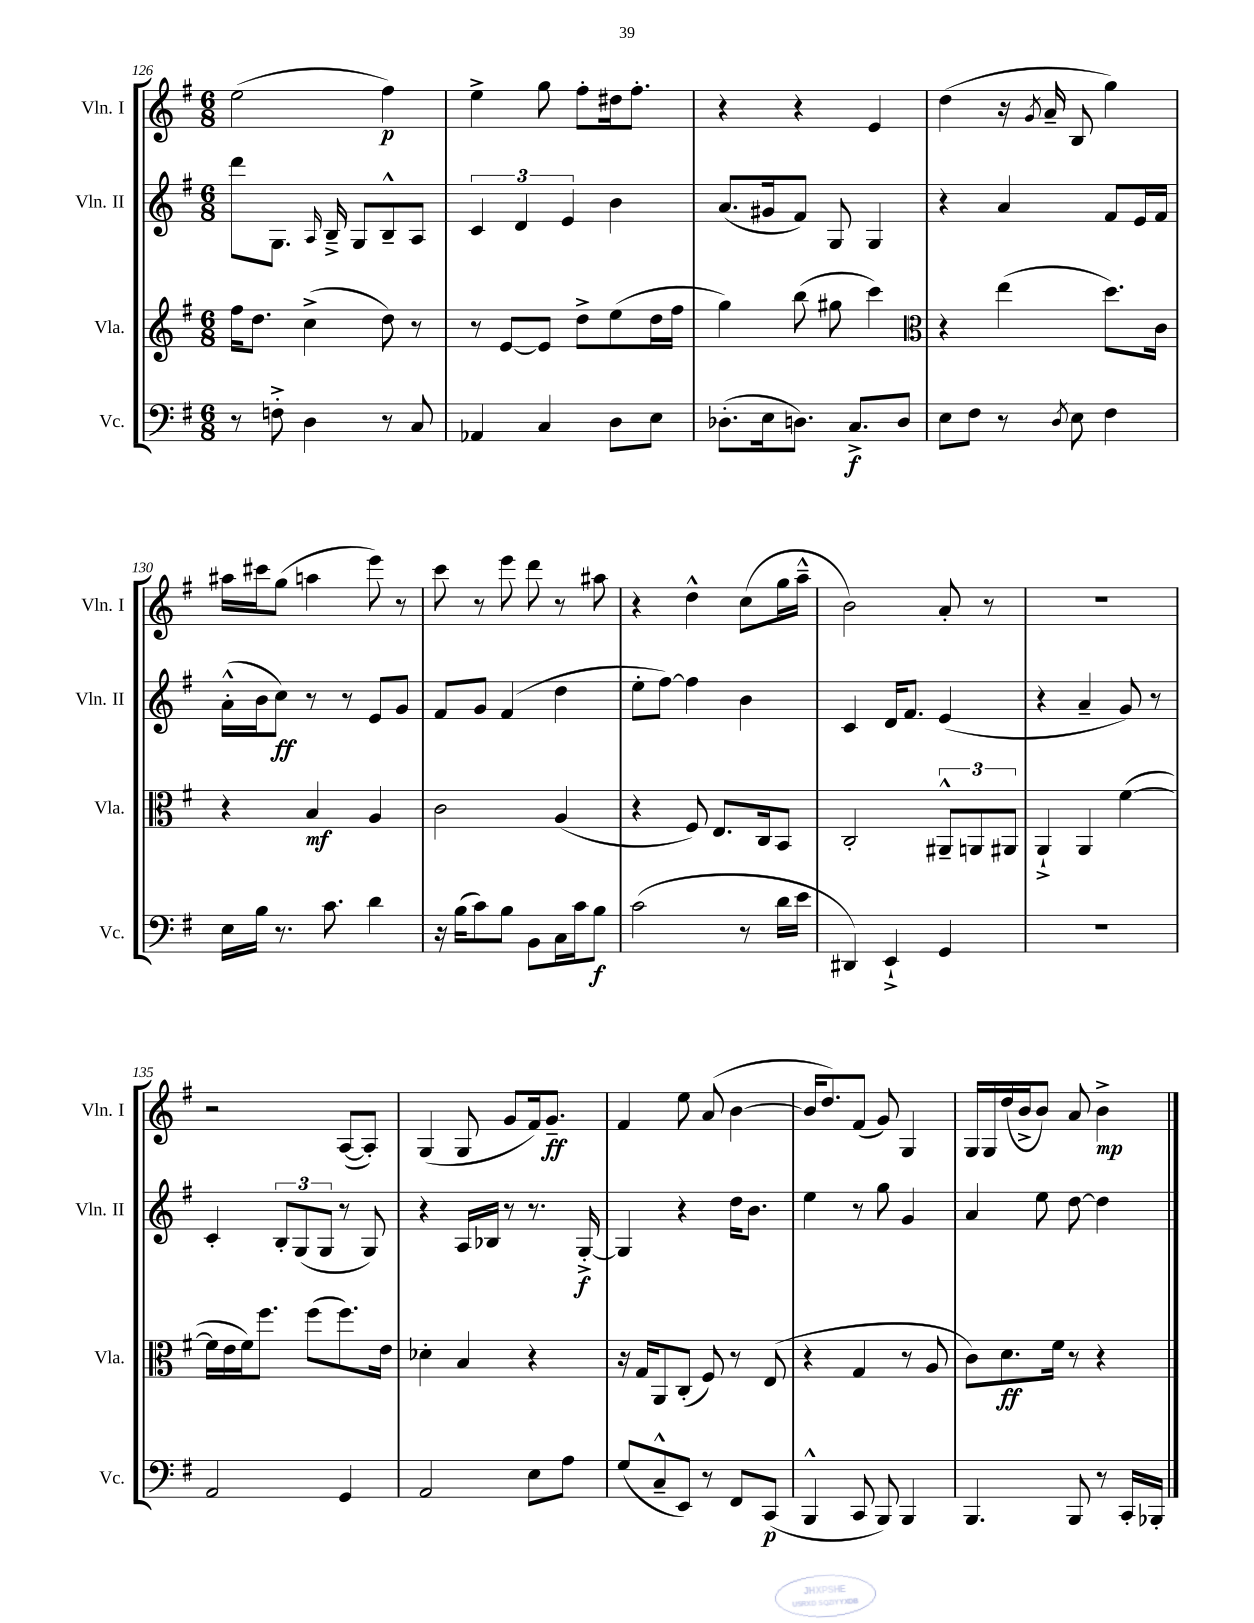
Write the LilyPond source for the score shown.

<<
\new StaffGroup <<
\new Staff = "s0" \with { instrumentName = "Vln. I" shortInstrumentName = "Vln. I" } {
    \clef treble \key g \major \numericTimeSignature \time 6/8
    \autoBeamOff e''2( fis''4\p) |
    e''4-> g''8 fis''8[-. dis''16 fis''8.]-. |
    r4 r4 e'4 |
    d''4( r16 \acciaccatura { g'8 } a'16-- b8 g''4) |
    ais''16[ cis'''16 g''8]( a''4 e'''8) r8 |
    c'''8 r8 e'''8 d'''8 r8 ais''8 |
    r4 d''4-^ c''8[( g''16 a''16]---^ |
    b'2) a'8-. r8 |
    R2. |
    r2 a8[~( a8]-.) |
    g4( g8 g'8[ fis'16) g'8.]--\ff |
    fis'4 e''8 a'8( b'4~ |
    b'16[ d''8.) fis'8]( g'8) g4 |
    g16[ g16 d''16( b'16-> b'8]) a'8 b'4->\mp \bar "|." |
}
\new Staff = "s1" \with { instrumentName = "Vln. II" shortInstrumentName = "Vln. II" } {
    \clef treble \key g \major \numericTimeSignature \time 6/8
    \autoBeamOff d'''8[ g8.] \grace { a16 } b16---> g8[ b8---^ a8] |
    \tuplet 3/2 { c'4 d'4 e'4 } b'4 |
    a'8.[( gis'16 fis'8]) g8 g4 |
    r4 a'4 fis'8[ e'16 fis'16] |
    a'16[-.-^( b'16 c''8]\ff) r8 r8 e'8[ g'8] |
    fis'8[ g'8] fis'4( d''4 |
    e''8[-. fis''8]~) fis''4 b'4 |
    c'4 d'16[ fis'8.] e'4( |
    r4 a'4-- g'8) r8 |
    c'4-. \tuplet 3/2 { b8[-. g8( g8] } r8 g8) |
    r4 a16[ bes16] r8 r8. g16~-.->\f |
    g4 r4 d''16[ b'8.] |
    e''4 r8 g''8 g'4 |
    a'4 e''8 d''8~ d''4 \bar "|." |
}
\new Staff = "s2" \with { instrumentName = "Vla." shortInstrumentName = "Vla." } {
    \clef treble \key g \major \numericTimeSignature \time 6/8
    \autoBeamOff fis''16[ d''8.] c''4->( d''8) r8 |
    r8 e'8[~ e'8] d''8[-> e''8( d''16 fis''16] |
    g''4) b''8( gis''8 c'''4) |
    \clef alto r4 e''4( d''8.[) c'16] |
    r4 b4\mf a4 |
    c'2 a4( |
    r4 fis8) e8.[ c16 b,8] |
    c2-. \tuplet 3/2 { ais,8[---^ a,8 ais,8] } |
    a,4-!-> a,4 fis'4~( |
    fis'16[ e'16 fis'16) fis''8.] fis''8[( fis''8.) e'16] |
    des'4-. b4 r4 |
    r16 g16[ a,8 c8]-.( fis8) r8 e8( |
    r4 g4 r8 a8 |
    c'8[) d'8.\ff fis'16] r8 r4 \bar "|." |
}
\new Staff = "s3" \with { instrumentName = "Vc." shortInstrumentName = "Vc." } {
    \clef bass \key g \major \numericTimeSignature \time 6/8
    \autoBeamOff r8 f8-.-> d4 r8 c8 |
    aes,4 c4 d8[ e8] |
    des8.[-.( e16 d8.]) c8.[->\f d8] |
    e8[ fis8] r8 \acciaccatura { d8 } e8 fis4 |
    e16[ b16] r8. c'8. d'4 |
    r16 b16[( c'8) b8] b,8[ c16 c'16 b8]\f |
    c'2( r8 d'16[ e'16] |
    dis,4) e,4-!-> g,4 |
    R2. |
    a,2 g,4 |
    a,2 e8[ a8] |
    g8[( c8---^ e,8]) r8 fis,8[ c,8]\p( |
    b,,4-^ c,8 b,,8) b,,4 |
    b,,4. b,,8 r8 c,16[-. bes,,16]-. \bar "|." |
}
>>
>>
\layout { \context { \Score currentBarNumber = #126 } }
